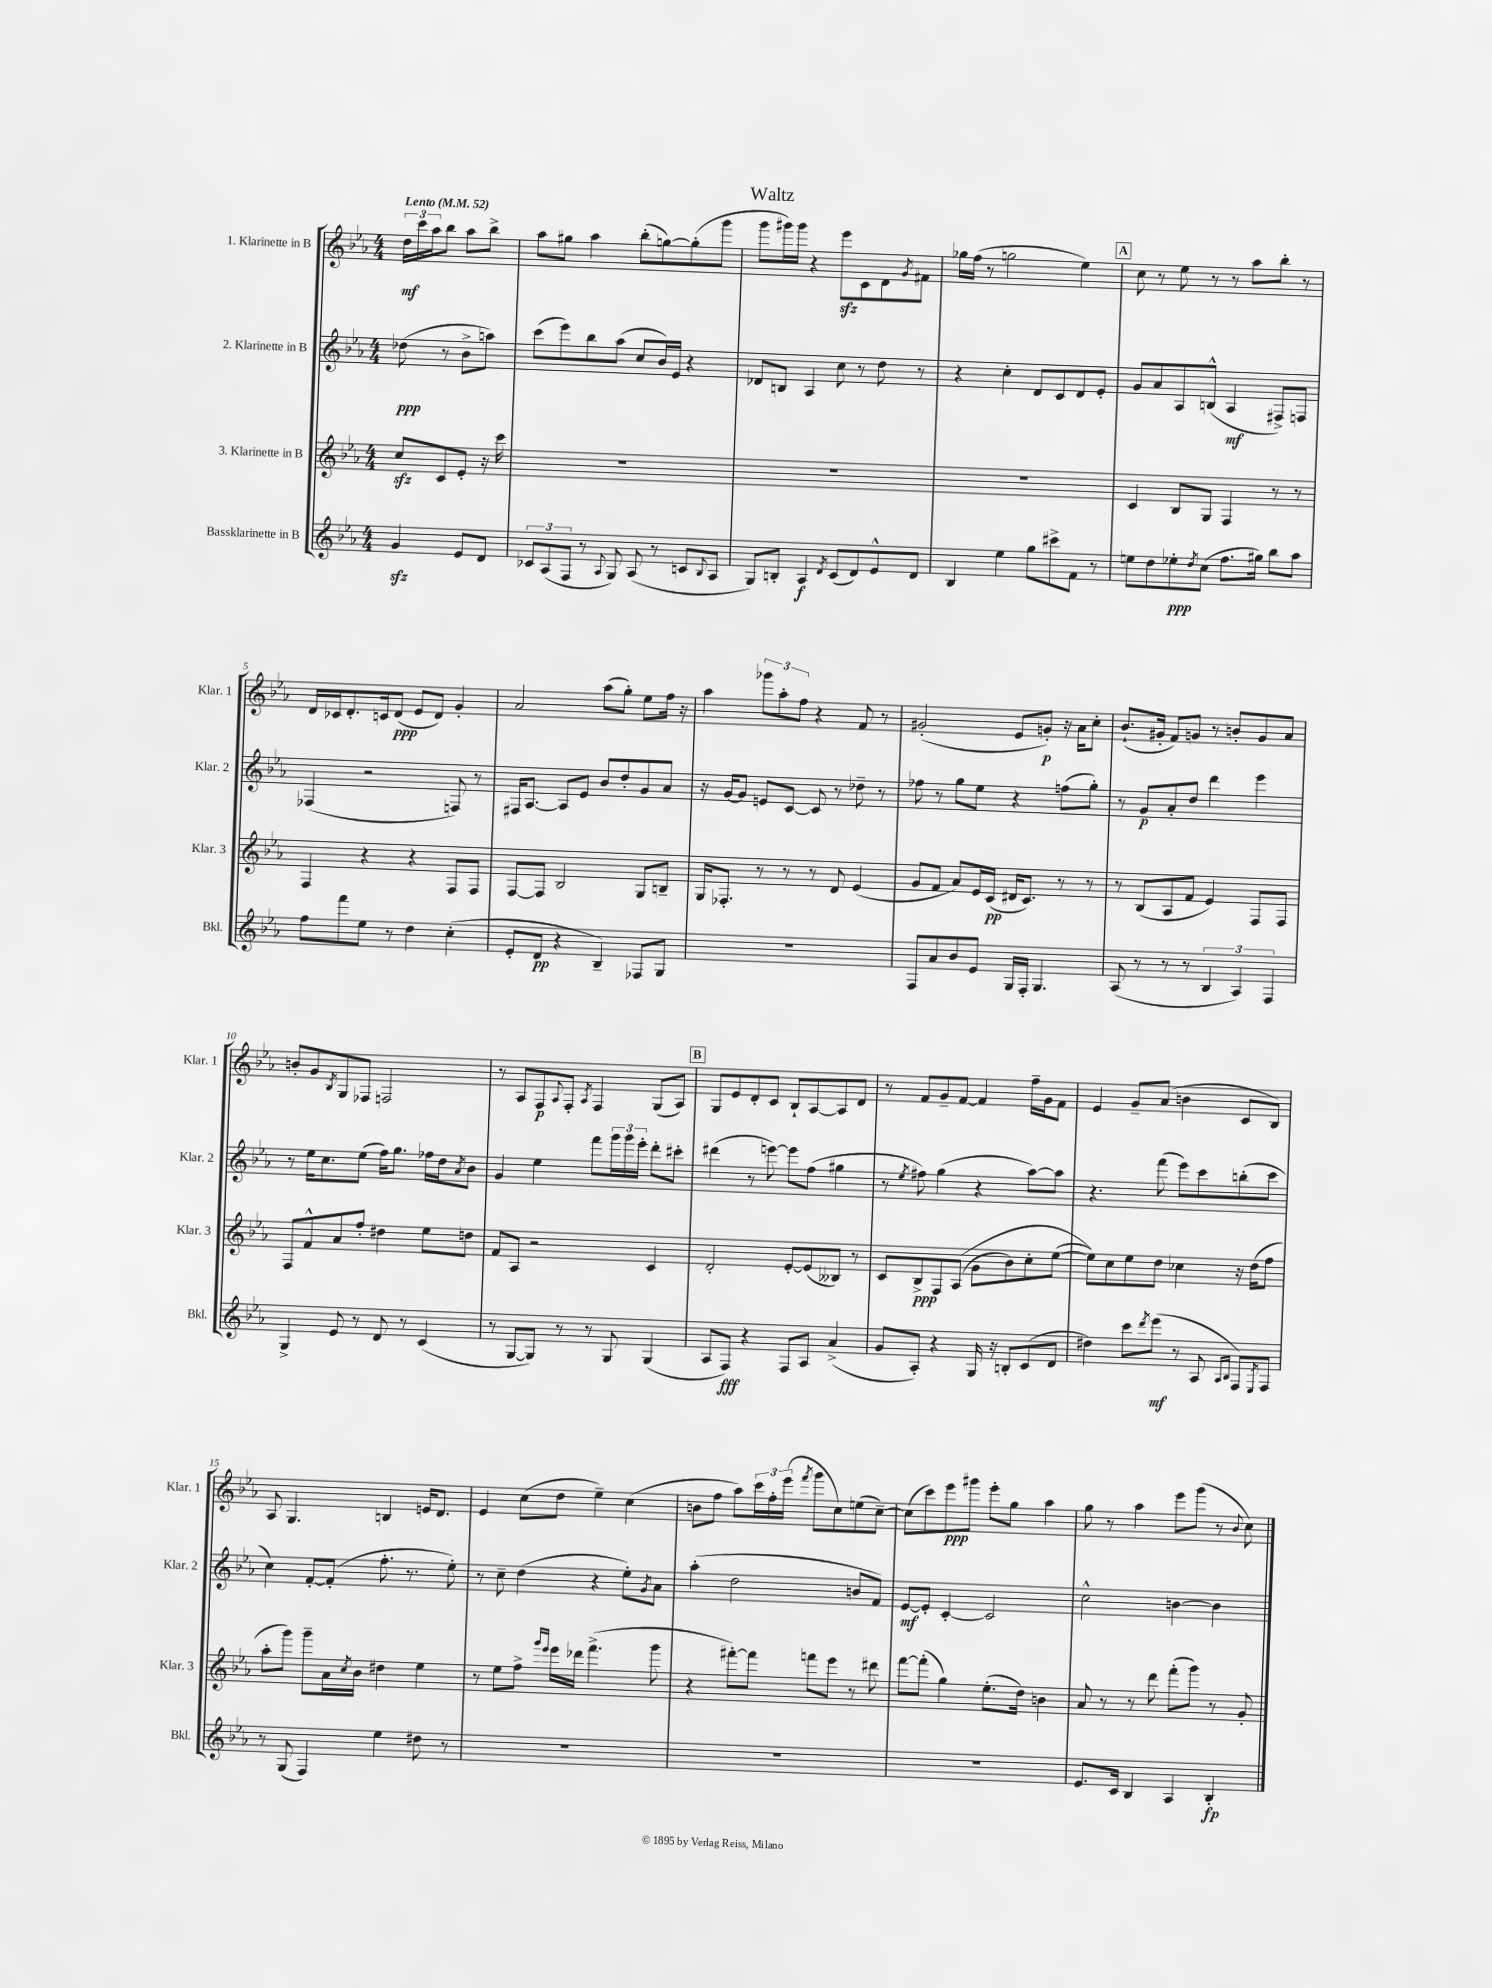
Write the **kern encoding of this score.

**kern	**kern	**kern	**kern
*staff4	*staff3	*staff2	*staff1
*clefG2	*clefG2	*clefG2	*clefG2
*k[b-e-a-]	*k[b-e-a-]	*k[b-e-a-]	*k[b-e-a-]
*M4/4	*M4/4	*M4/4	*M4/4
*MM52	*MM52	*MM52	*MM52
4g	8cc	(8dd-	24dd
.	.	.	24ccc
.	.	.	24aa-
.	8c	8r	8bb-
8e-	8e-'	8b-^	8aa-
8d	16r	8aa)	8bb-^
.	16ccc	.	.
=	=	=	=
12c-	1r	(8ccc	8aa-
(12A-	.	.	.
.	.	8eee-)	8gg#
12F	.	.	.
8r	.	8bb-	4aa-
8qqA-	.	.	.
8G)	.	(8aa-	.
(8A-	.	8cc	(8bb-'
8r	.	16b-)	[8gg)
.	.	16e-	.
8c	.	4r	(8gg']
8qqB-	.	.	.
8A-	.	.	8ggg
=	=	=	=
8G)	1r	8d-	8ggg
8B'	.	8B	16ggg#)
.	.	.	16ggg#
4A-	.	4A-	4r
8qd	.	.	.
(8c	.	8cc	8eee-
8d)	.	8r	8c
8e-^^	.	8dd	8d
.	.	.	8qg
8d	.	8r	8f#
=	=	=	=
4B-	1r	4r	16gg-
.	.	.	(16ff
.	.	.	8r
4ee-	.	4cc'	2gg
8gg	.	8d	.
8ccc#^	.	8c	.
8f	.	8d	4ee-)
8r	.	8e-'	.
=	=	=	=
8ee	4c	8g	8cc
8dd	.	8a-	8r
8ee-'	8B-	8A-	8ee-
8qdd	.	.	.
(8cc	8G	(8B^^	8r
8.ff	4F	4A-	8r
.	.	.	8aa-
16gg#)	.	.	.
8bb-	8r	8F#^)	8bb-'
8aa-	8r	8F	8r
=	=	=	=
8ff	4F	(4F-	16d
.	.	.	16c-
8fff	.	.	8.d'
8ee-	4r	2r	.
.	.	.	16c
8r	.	.	(8d
4dd	4r	.	8e-
.	.	.	8d)
(4cc'	8F	8F)	4g'
.	8F	8r	.
=	=	=	=
8e-'	[8F	16F#	2a-
.	.	[8.A-	.
8d	8F]	.	.
4r	2B-	8A-]	.
.	.	8e-	.
4B-~)	.	8b-	(8aa-
.	.	8dd'	8gg')
8F-	8G	8g	8ee-
8G	8B~	8a-	16ff
.	.	.	16r
=	=	=	=
1r	16G	16r	4aa-
.	8.F-'	[16g	.
.	.	8g]	.
.	8r	8e	12ggg-
.	.	.	12aa-'
.	8r	[8c	.
.	.	.	12ff
.	8r	8c]	4r
.	8d	8r	.
.	(4e-	8dd-~	8f
.	.	8r	8r
=	=	=	=
8F	8g	8ff-	(2g#'
8a-	8f	8r	.
8b-	8a-)	8gg	.
8e-	16e-	8ee-	.
.	(16c	.	.
16G	16d#	4r	8e-
16F'	8.c)	.	.
4.G	.	.	8g')
.	8r	(8ff	16r
.	.	.	16a-
.	8r	8gg')	8cc'
=	=	=	=
(8A-	8r	8r	(8.b-`
8r	(8B-	8g	.
.	.	.	16g#'
8r	8A-	8a-'	8f)
8r	8f	8dd	8g
6B-	4e-)	4ddd	8r
.	.	.	8b'
6A-)	.	.	.
.	8F	4eee-	8g
6F	.	.	.
.	8F	.	8a-
=	=	=	=
4G^	8F	8r	8b'
.	8f^^	16ee-	8g
.	.	8.cc	.
.	.	.	8qB-
8e-	8a-	.	8G
8r	8ff'	(8ee-	8F-
8d	4dd#	16ff)	2F
.	.	8.gg	.
8r	.	.	.
(4c	8ee-	16ff-	.
.	.	16dd	.
.	.	8qa-	.
.	8dd	8b-	.
=	=	=	=
8r	8f	4g	8r
[8G	8A-	.	8A-
8G])	2r	4ee-	8F
.	.	.	8qqA-
8r	.	.	8F'
.	.	.	8qA-
8r	.	8fff	4F
8G	.	24ggg	.
.	.	24ggg	.
.	.	24eee-'	.
(4G	4c	8ddd'	(8G
.	.	8ccc#'	8A-)
=	=	=	=
8A-	2d'	(4ddd#	8G
8F)	.	.	8e-
4r	.	8r	8d'
.	.	[8eee)	8c
8F	[8e-'	8eee]	8B-`
8A-	(8e-]	(8ff	[8A-
(4a-^	8B--)	4gg#	8A-]
.	8r	.	8d
=	=	=	=
8g	8c	8r	8r
.	.	8qee-	.
8A-')	8B-^	8ff#)	8f
4r	8F	(4gg	8g~
.	&((8A-	.	[8f
16G	8g	4r	4f]
16r	.	.	.
8B'	8b-)	.	.
(8c	8cc'	[8aa-)	16ff~
.	.	.	16g
8d	([8ee-	8aa-]	8f
=	=	=	=
4dd#)	8ee-])&)	4.r	4e-
.	8cc	.	.
8ccc	8ee-	.	8g~
8qddd	.	.	.
(8eee-	8dd	(8fff	(8a-
8r	4cc-	8eee-)	4b
8A-	.	8ccc	.
16qqA-	.	.	.
16qqB-	.	.	.
8F)	16r	(8bb'	8c
.	(16dd	.	.
8qE-	.	.	.
8F	8ff	8ccc	8B-)
=	=	=	=
8r	8aa-'	4cc)	8A-
(8G	8ggg)	.	4.G
4F)	8ggg~	[8f'	.
.	16a-	(8f']	.
.	8qcc	.	.
.	16b-	.	.
4ee-	4dd#	8.ff'	4B
.	.	8.r	.
8dd#	4ee-	.	16e
.	.	.	8.d
8r	.	8ee-')	.
=	=	=	=
1r	8r	8r	4e-
.	8ee-	8cc~	.
.	8ff^	(4dd	(8cc
.	16qqggg	.	.
.	16qqeee-	.	.
.	16eee-	.	8dd
.	16ddd-	.	.
.	(4.fff^	4r	4ee-~)
.	.	8ee-')	(4cc
.	.	8qg	.
.	8ggg	8a-	.
=	=	=	=
1r	4r	(4aa-'	8b
.	.	.	8ff
.	[8fff#')	2dd	8aa-)
.	8fff#]	.	24ccc
.	.	.	24ff'
.	.	.	(24eee-
.	.	.	8qfff
.	8fff	.	8ggg
.	8eee-	.	8cc)
.	8r	8b	(8ee
.	8ddd#	8f)	[8cc~)
=	=	=	=
1r	[8fff	[8e-	(8cc]
.	(8fff']	8e-']	8ccc)
.	4gg)	[4c'	8eee-
.	.	.	8ggg#
.	(8.ee-'	2c]	8eee-'
.	.	.	8gg
.	16dd)	.	.
.	4b	.	4aa-
=	=	=	=
8.e-	8a-	2cc^^	8gg
.	8r	.	8r
16c	.	.	.
4B-	8r	.	4aa-
.	8ddd	.	.
4A-	(8fff'	[4b	8eee-
.	8ggg)	.	(8ggg
4B-'	8r	4b]	8r
.	.	.	8qqb-
.	8g'	.	8cc)
==	==	==	==
*-	*-	*-	*-
